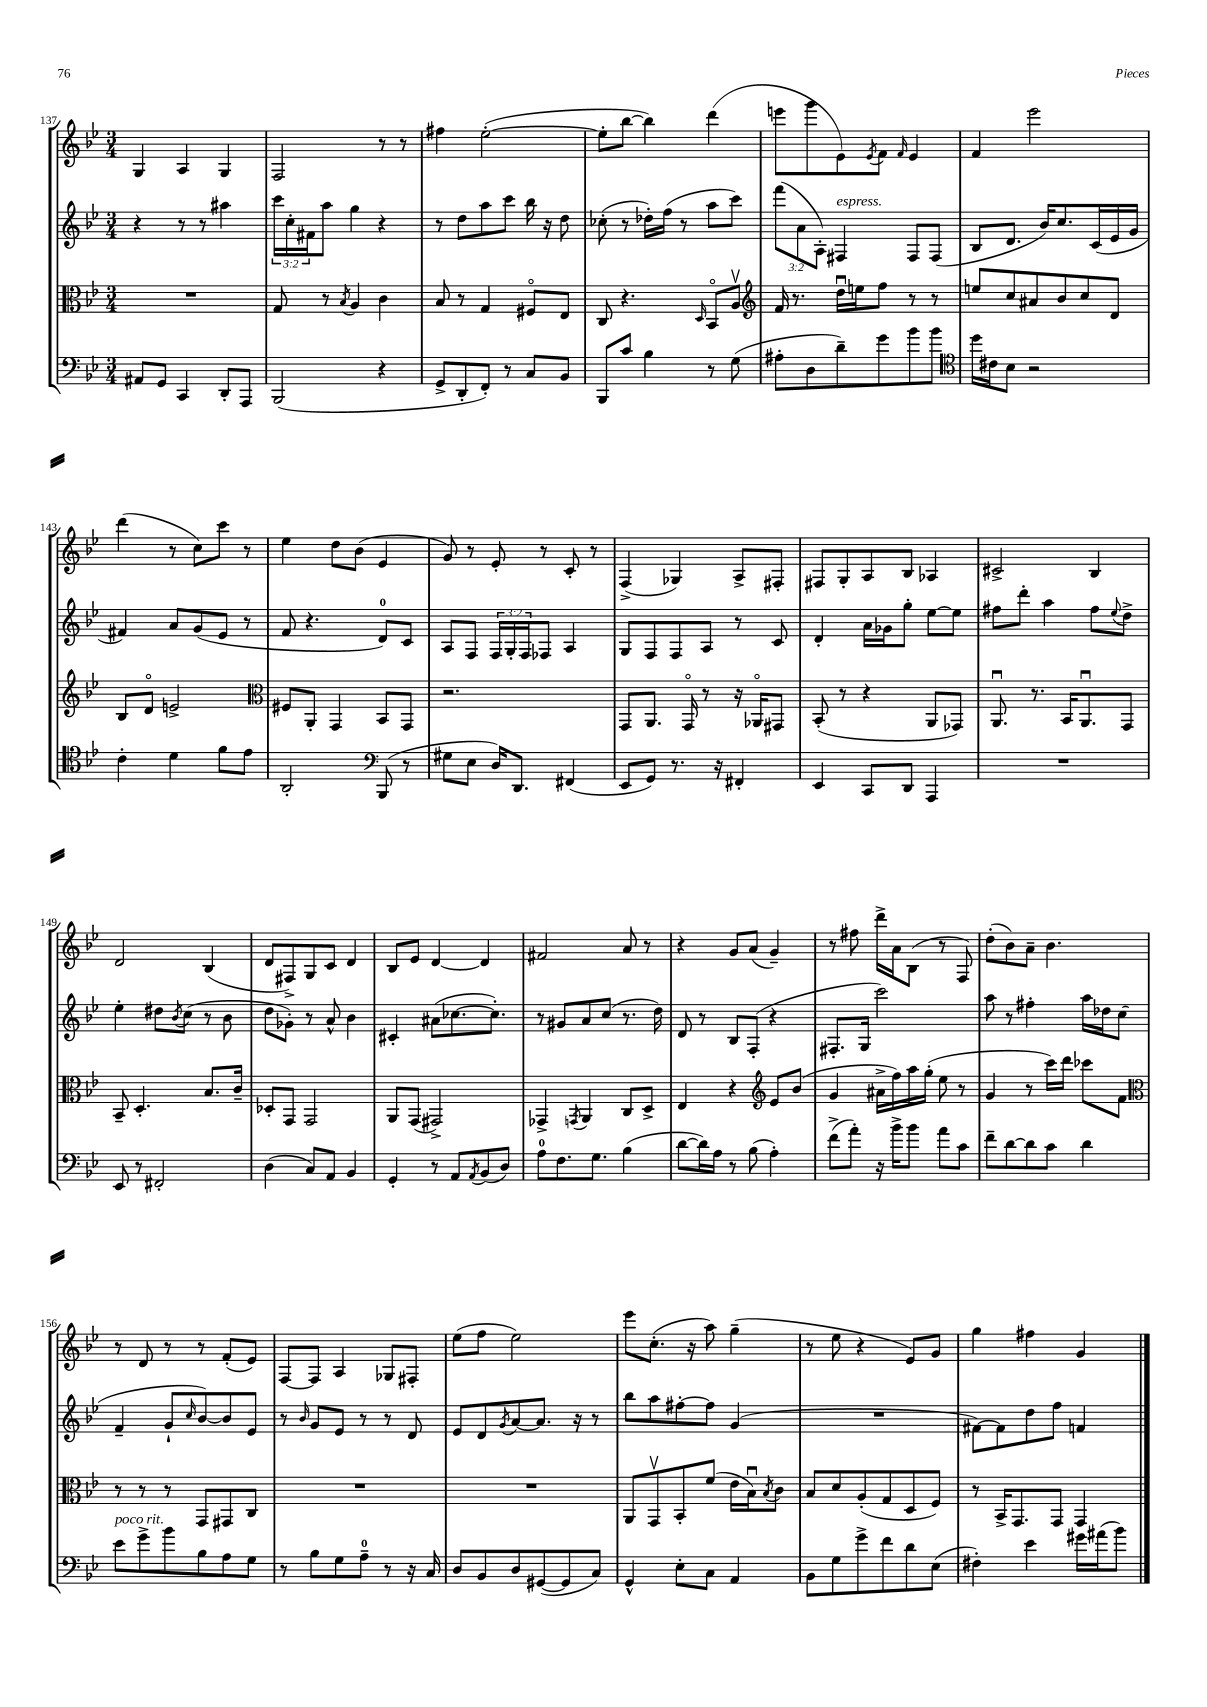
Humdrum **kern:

**kern	**kern	**kern	**kern
*staff4	*staff3	*staff2	*staff1
*clefF4	*clefC3	*clefG2	*clefG2
*k[b-e-]	*k[b-e-]	*k[b-e-]	*k[b-e-]
*M3/4	*M3/4	*M3/4	*M3/4
8AA#	2.r	4r	4G
8GG	.	.	.
4CC	.	8r	4A
.	.	8r	.
8DD'	.	4aa#	4G
8AAA	.	.	.
=	=	=	=
(2BBB-	8G	24ccc	2F
.	.	24cc'	.
.	.	24f#	.
.	8r	8aa	.
.	8qB-	.	.
.	4A	4gg	.
4r	4c	4r	8r
.	.	.	8r
=	=	=	=
8GG^	8B-	8r	4ff#
8DD'	8r	8dd	.
8FF')	4G	8aa	([2ee-'
8r	.	8ccc	.
8C	8F#o	16bb-	.
.	.	16r	.
8BB-	8E-	8dd	.
=	=	=	=
8BBB-	8C	(8cc-'	8ee-']
8c	4.r	8r	[8bb-
4B-	.	16dd-')	4bb-])
.	.	(16ff	.
.	.	8r	.
.	16qqD	.	.
8r	8BB-o	8aa	(4ddd
(8G	8Av	8ccc)	.
=	=	=	=
*	*clefG2	*	*
8A#'	16f	(12fff	8eee
.	8.r	.	.
.	.	12a	.
8D	.	.	8ggg
.	.	12A')	.
8d~)	16ddu	4F#	8e-)
.	16ee	.	.
.	.	.	8qe-
8g	8ff	.	8f
.	.	.	16qqf
8b-	8r	8F#	4e-
8b-	8r	(8F#	.
=	=	=	=
*clefC4	*	*	*
16dd	8ee	8B-	4f
16c#	.	.	.
8B-	8cc	8.d	.
2r	8a#	.	2eee-
.	.	16b-)	.
.	8b-	8.cc	.
.	8cc	.	.
.	.	(16c	.
.	8d	16e-	.
.	.	16g	.
=	=	=	=
4c'	8B-	4f#)	(4ddd
.	8do	.	.
4d	2e^	8a	8r
.	.	(8g	8cc)
8f	.	8e-	8ccc
8e-	.	8r	8r
=	=	=	=
*	*clefC3	*	*
2AA'	8F#	8f	4ee-
.	8AA'	4.r	.
.	4GG	.	8dd
.	.	.	(8b-
*clefF4	*	*	*
(8BBB-	8BB-	8d)	4e-
8r	8GG	8c	.
=	=	=	=
8G#	2.r	8A	8g)
8E-	.	8F	8r
16D)	.	24F	8e-'
.	.	24G'	.
8.DD	.	.	.
.	.	24F	.
.	.	8F-	8r
(4FF#	.	4A	8c'
.	.	.	8r
=	=	=	=
8EE-	8GG	8G	(4F^
8GG)	8.AA	8F	.
8.r	.	8F	4G-)
.	16GGo	.	.
.	8r	8A	.
16r	.	.	.
4FF#'	16r	8r	8A^
.	16AA-o	.	.
.	8GG#	8c	8F#'
=	=	=	=
4EE-	(8BB-'	4d'	8F#
.	8r	.	8G'
8CC	4r	16a	8A
.	.	16g-	.
8DD	.	8gg'	8B-
4AAA	8AA	[8ee-	4A-
.	8GG-)	8ee-]	.
=	=	=	=
2.r	8.AAu	8ff#	2c#^
.	.	8ddd'	.
.	8.r	.	.
.	.	4aa	.
.	16BB-	.	.
.	8.AAu	.	.
.	.	8ff#	4B-
.	.	8qqee-	.
.	8GG	8dd^	.
=	=	=	=
8EE-	8BB-~	4ee-'	2d
8r	4.D'	.	.
2FF#'	.	8dd#	.
.	.	8qb-	.
.	.	(8cc	.
.	8.B-	8r	(4B-
.	.	8b-	.
.	16c~	.	.
=	=	=	=
(4D	8D-'	8dd	8d
.	8GG	8g-')	8F#^)
8C)	2GG	8r	8G
8AA	.	8a^^	8c
4BB-	.	4b-	4d
=	=	=	=
4GG'	8AA	4c#'	8B-
.	(8GG	.	8e-
8r	2GG#^)	(8a#	[4d
8AA	.	[8.cc-	.
8qAA	.	.	.
(8BB-	.	.	4d]
.	.	8.cc-'])	.
8D)	.	.	.
=	=	=	=
8A	4GG-^	8r	2f#
8.F	.	8g#	.
.	8qGG	.	.
.	4AA	8a	.
8.G	.	.	.
.	.	(8cc	.
(4B-	8C	8.r	8a
.	8D^	.	8r
.	.	16dd)	.
=	=	=	=
[8d	4E-	8d	4r
16d])	.	8r	.
16A	.	.	.
8r	4r	8B-	8g
(8B-	.	(8F'	(8a
*	*clefG2	*	*
4A')	8e-	4r	4g~)
.	(8b-	.	.
=	=	=	=
(8f^	4g	8.F#'	8r
8a')	.	.	8ff#
.	.	16G	.
16r	16a#^	2ccc)	16ddd^
16b-^	16ff)	.	16a
8b-	16aa	.	(8B-
.	(16gg'	.	.
8a	8ee-	.	8r
8c	8r	.	8F)
=	=	=	=
8f~	4g	8aa	(8dd'
[8d	.	8r	8b-)
8d]	8r	4ff#'	8a~
8c	16ccc)	.	4.b-
.	16ddd	.	.
4d	8ccc-	16aa	.
.	.	16dd-	.
.	8f	(8cc	.
=	=	=	=
*	*clefC3	*	*
8e-	8r	4f~	8r
8g^	8r	.	8d
8b-	8r	8g`	8r
.	.	16qqcc	.
8B-	8GG	[8b-)	8r
8A	8GG#	8b-]	(8f'
8G	8C	8e-	8e-)
=	=	=	=
8r	2.r	8r	[8F
.	.	16qqb-	.
8B-	.	8g	8F]
8G	.	8e-	4A
8A~	.	8r	.
8r	.	8r	8G-
16r	.	8d	8F#'
16C	.	.	.
=	=	=	=
8D	2.r	8e-	(8ee-
8BB-	.	8d	8ff
.	.	8qg	.
8D	.	[8a	2ee-)
([8GG#	.	8.a]	.
8GG#]	.	.	.
.	.	16r	.
8C)	.	8r	.
=	=	=	=
4GG^^	8AA	8bb-	8eee-
.	8GGv	8aa	(8.cc'
8E-'	8BB-'	[8ff#'	.
.	.	.	16r
8C	(8f	8ff#]	8aa)
4AA	16e-	(4g	(4gg~
.	16B-u)	.	.
.	8qB-	.	.
.	8c	.	.
=	=	=	=
8BB-	8B-	2.r	8r
8G	8d	.	8ee-
8g^	(8A'	.	4r
8f	8G	.	.
8d	8D	.	8e-)
(8E-	8F)	.	8g
=	=	=	=
4F#')	8r	[8f#)	4gg
.	16BB-^	8f#]	.
.	8.GG	.	.
4e-	.	8dd	4ff#
.	8GG	8ff	.
16g#	4GG	4f	4g
(16a#	.	.	.
8b-)	.	.	.
==	==	==	==
*-	*-	*-	*-
